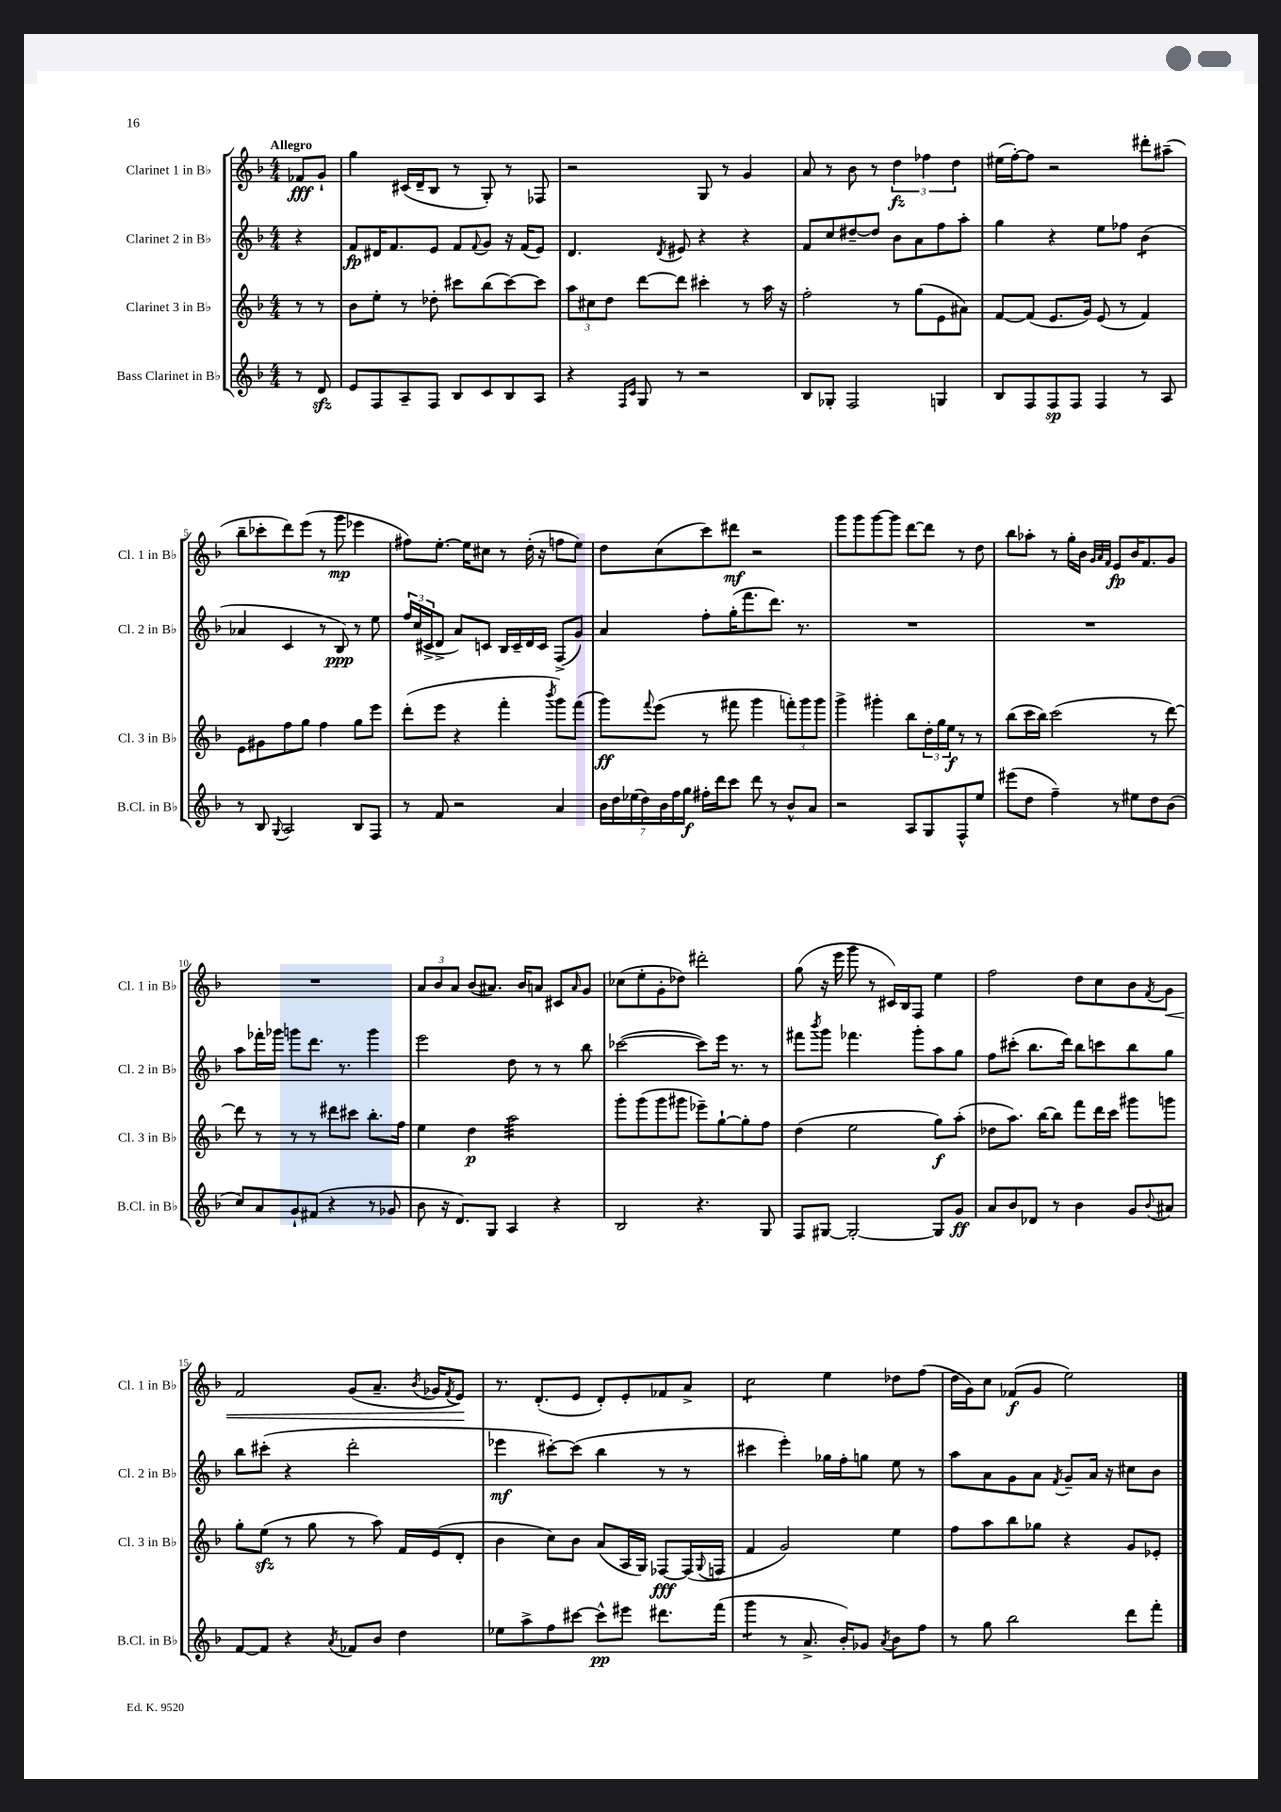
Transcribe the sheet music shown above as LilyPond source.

<<
\new StaffGroup <<
\new Staff = "s0" \with { instrumentName = "Clarinet 1 in Bb" shortInstrumentName = "Cl. 1 in Bb" } {
    \clef treble \key f \major \numericTimeSignature \time 4/4 \partial 4 \tempo "Allegro"
    fes'8\fff g'8-! |
    g''4 cis'16( d'16-- bes8 r8 g8-.) r8 fes8 |
    r2 g8 r8 g'4 |
    a'8 r8 bes'8 r8 \tuplet 3/2 { d''4\fz fes''4 d''4 } |
    eis''16( f''16~-.) f''8 r2 dis'''8-. ais''8--( |
    bes''8-- ces'''8-. d'''8) e'''8( r8 g'''8\mp ees'''4 |
    fis''8) e''8.~-. e''16 cis''8 r8 d''16-.( r16 f''8 e''8) |
    d''8 c''8( c'''8) dis'''8\mf r2 |
    g'''8 g'''8 g'''8~ g'''8 d'''8~ d'''8 r8 d''8 |
    bes''8 aes''8-. r8 g''16-. bes'16 \grace { g'32 a'32 f'32 } e'8\fp bes'16 f'8. g'8 |
    R1 |
    \tuplet 3/2 { a'8 bes'8 a'8 } bes'8( ais'8.) bes'16 a'8 cis'8 \grace { a'16 } g'8 |
    ces''8( e''8-. g'8-. des''8) dis'''2-. |
    g''8( r16 e'''16 g'''8 r8 cis'16) bes16 f8 e''4 |
    f''2 d''8 c''8 bes'8 \acciaccatura { f'8 } g'8\< |
    f'2 g'8( a'8.-- \acciaccatura { bes'8 } ges'16 \acciaccatura { f'8 } e'8\!) |
    r8. d'8.-.( e'8 d'8-.) e'8-. fes'8 a'8-> |
    c''2:8 e''4 des''8 f''8( |
    d''16 g'16) c''8 fes'8\f( g'8 e''2) \bar "|." |
}
\new Staff = "s1" \with { instrumentName = "Clarinet 2 in Bb" shortInstrumentName = "Cl. 2 in Bb" } {
    \clef treble \key f \major \numericTimeSignature \time 4/4 \partial 4
    r4 |
    f'8\fp dis'16 f'8. e'8 f'8 \appoggiatura { f'8 } g'8 r16 f'16( e'8) |
    d'4. \acciaccatura { d'8 } eis'8 r4 r4 |
    f'8 c''8 dis''8~-- dis''8 bes'8 a'8 f''8 a''8-. |
    g''4 r4 e''8 fes''8 bes'4:8( |
    aes'4 c'4 r8 bes8\ppp) r8 e''8 |
    \tuplet 3/2 { f''16 c''16( cis'16-> } d'8-> a'8) c'8 bes16 c'16-- d'16 c'16 f8->( g'8) |
    a'4 f''8-. g''16-.( f'''8. d'''8.) r8. |
    R1 |
    R1 |
    a''8 fes'''16-. ges'''16 g'''8 d'''8. r8. g'''4 |
    e'''2 d''8 r8 r8 bes''8 |
    ces'''2~( ces'''8) e'''16 r8. r8 |
    fis'''8 \acciaccatura { bes'''8 } g'''8 fes'''4. g'''8-. a''8 g''8 |
    f''8 cis'''8-.( bes''8. d'''16) bes''8 c'''8 bes''8 g''8 |
    bes''8 cis'''8-.( r4 d'''2-. |
    ees'''4\mf cis'''8~-.) cis'''8( bes''4 r8 r8 |
    cis'''4 e'''4-.) ges''16 f''16-. g''8 e''8 r8 |
    a''8 a'8 g'8 a'8 \acciaccatura { f'8 } g'8-- a'16 r16 cis''8 bes'8 \bar "|." |
}
\new Staff = "s2" \with { instrumentName = "Clarinet 3 in Bb" shortInstrumentName = "Cl. 3 in Bb" } {
    \clef treble \key f \major \numericTimeSignature \time 4/4 \partial 4
    r8 r8 |
    bes'8 e''8-. r8 des''8-. cis'''8 bes''8( cis'''8~) cis'''8 |
    \tuplet 3/2 { a''8 cis''8 d''8 } d'''8~ d'''8 cis'''4-. r8 a''16 r16 |
    f''2-. r8 g''8( e'8 ais'8) |
    f'8~ f'8( e'8. g'16) e'8( r8 f'4) |
    e'8 gis'8 f''8 g''8 f''4 g''8 e'''8 |
    d'''8-.( e'''8 r4 f'''4-. \acciaccatura { bes'''8 } g'''8) f'''8( |
    g'''8\ff) \appoggiatura { f'''8 } e'''8( r8 fis'''8 g'''4 \tuplet 3/2 { f'''8-.) g'''8 g'''8 } |
    g'''4-> gis'''4-. bes''8 \tuplet 3/2 { d''16-. g''16 e''16\f } r8 r8 |
    bes''8( c'''16 bes''16) c'''2( r8 d'''8~) |
    d'''8 r8 r8 r8 dis'''8 cis'''8 bes''8.-. f''16 |
    e''4 d''4\p a''2:32 |
    g'''8-. g'''8( g'''8 gis'''8 ees'''8--) g''8~-! g''8-. f''8 |
    d''4( e''2 g''8\f) a''8-.( |
    des''8 a''8.) bes''16~ bes''8 f'''8 d'''16 c'''16 gis'''8 g'''8 |
    g''8-. e''8\sfz( r8 g''8 r8 a''8) f'16 e'16( d'8-. |
    bes'4 c''8) bes'8 a'8( a16 g16) fes8~\fff fes16( \appoggiatura { g8 } f16 |
    f'4 g'2) e''4 |
    f''8 a''8 bes''8 ges''8 r4 g'8 ees'8-. \bar "|." |
}
\new Staff = "s3" \with { instrumentName = "Bass Clarinet in Bb" shortInstrumentName = "B.Cl. in Bb" } {
    \clef treble \key f \major \numericTimeSignature \time 4/4 \partial 4
    r8 d'8\sfz |
    e'8 f8 a8-- f8 bes8 c'8 bes8 a8 |
    r4 \grace { f16 c'16 } g8 r8 r2 |
    bes8 ges8-. f2 g4 |
    bes8 f8 f8\sp f8 f4 r8 a8 |
    r8 bes8 \appoggiatura { g8 } a2 bes8 f8 |
    r8 f'8 r2 a'4 |
    \tuplet 7/4 { bes'16 d''16 ees''16( d''16) bes'16 f''16 g''16\f } fis''16-. d'''16 c'''8 d'''8 r8 bes'8-^ a'8 |
    r2 a8 g8 f8-^ e''8 |
    eis'''8( d''8 f''4--) r8 eis''8 d''8 bes'8( |
    c''8) a'8 g'8-! fis'8( r4 r8 ges'8 |
    bes'8 r16 d'8.) g8 a4 r4 |
    bes2 r4. g8 |
    f8 gis8~ gis2~-. gis8 g'8\ff |
    a'8 bes'8 des'8 r8 bes'4 g'8 \appoggiatura { bes'8 } ais'8 |
    f'8~ f'8 r4 \acciaccatura { a'8 } fes'8 bes'8 d''4 |
    ees''8 a''8-> f''8 cis'''8~ cis'''8-^\pp eis'''8 dis'''8. f'''16( |
    g'''4:8 r8 a'8.-> bes'16-.) ges'8 \acciaccatura { a'8 } bes'8 f''8 |
    r8 g''8 bes''2 d'''8 f'''8-. \bar "|." |
}
>>
>>
